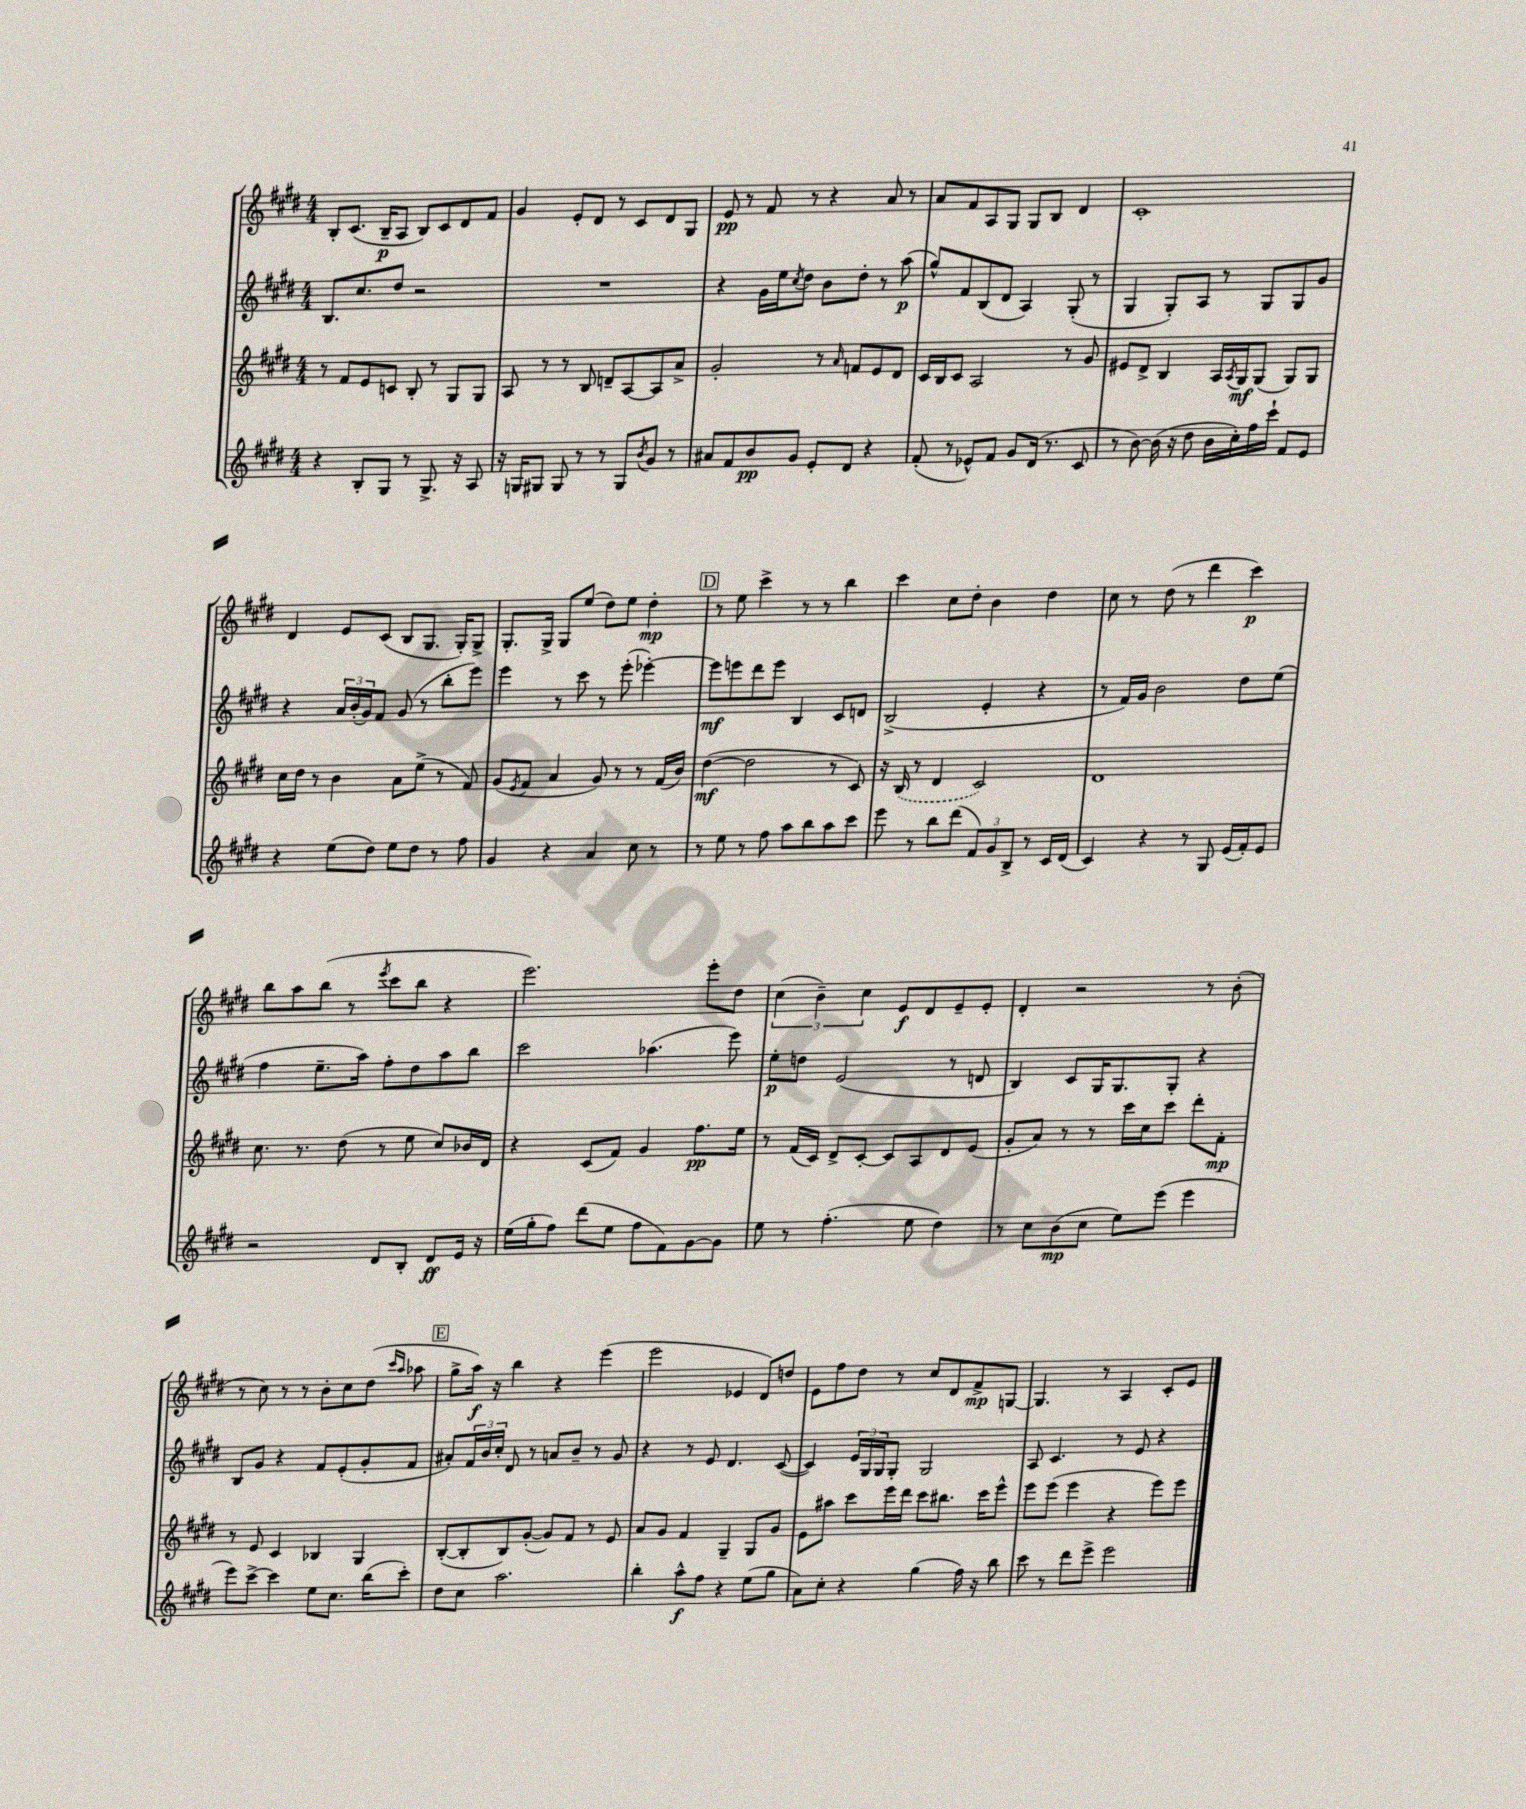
<<
\new StaffGroup <<
\new Staff = "s0" {
    \clef treble \key e \major \numericTimeSignature \time 4/4
    b8-. cis'8.( b16--\p a8 b8) cis'8 dis'8 fis'8 |
    gis'4 e'8-. dis'8 r8 cis'8 dis'8 gis8 |
    e'8\pp r8 fis'8 r8 r4 a'8 r8 |
    a'8 fis'8 a8 gis8 gis8 b8 dis'4 |
    cis'1-. |
    dis'4 e'8 cis'8( b8 gis8. gis16-.) gis8-> |
    gis8.-. gis16-> gis8 e''8( dis''8) e''8 dis''4-.\mp |
    \mark \markup { \box "D" } r8 e''8 cis'''4-> r8 r8 b''4 |
    cis'''4 cis''8 dis''8-. b'4 dis''4 |
    cis''8 r8 dis''8( r8 dis'''4 cis'''4\p) |
    b''8 a''8 b''8( r8 \acciaccatura { e'''8 } cis'''8 b''8 r4 |
    e'''2.) e'''8-. dis''8 |
    \tuplet 3/2 { cis''4( b'4--) cis''4 } e'8\f dis'8 e'8-- e'8-. |
    dis'4-. r2 r8 b'8-.( |
    r8 cis''8) r8 r8 b'8-. cis''8 dis''8( \grace { cis'''16 a''16 } aes''8 |
    \mark \markup { \box "E" } gis''8-> a''16\f) r16 b''4 r4 e'''4( |
    e'''2 ees'4 dis'8) d''8 |
    e'8 fis''8 dis''8 r8 cis''8 dis'8 fis'8->\mp g8~ |
    g4. r8 a4 cis'8-. e'8 \bar "|." |
}
\new Staff = "s1" {
    \clef treble \key e \major \numericTimeSignature \time 4/4
    b8. cis''8. dis''8 r2 |
    R1 |
    r4 gis'16 e''16 \acciaccatura { cis''8 } dis''8 b'8 dis''8-. r8 a''8\p( |
    gis''8-^) fis'8 b8( dis'8 a4) gis8-.( r8 |
    gis4 gis8-.) a8 r8 gis8 gis8 gis'8 |
    r4 \tuplet 3/2 { a'16 b'16-.( gis'16) } fis'8 gis'8( r8 b''8-. e'''8) |
    e'''4 r8 cis'''8 r8 e'''8-.( ees'''4~-.) |
    \mark \markup { \box "D" } ees'''8\mf e'''8 dis'''8 e'''8 b4 cis'8 d'8 |
    b2->( e'4-. r4 |
    r8 fis'16) gis'16 b'2 dis''8 e''8( |
    fis''4 e''8.-- a''16) fis''8-. dis''8 a''8 b''8 |
    cis'''2 aes''4.( e'''8) |
    e''8-.\p d''8 e'2( r8 d'8 |
    b4) cis'8 gis16 gis8. gis8-. r4 |
    b8 gis'8 r4 fis'8 e'8-.( gis'8-. fis'8 |
    \mark \markup { \box "E" } ais'8-.) \tuplet 3/2 { fis'16 b'16 cis''16-. } dis'8 r8 a'8 b'8-- r8 gis'8 |
    r4 r8 e'8 dis'4. cis'8~( |
    cis'4) \tuplet 3/2 { e'16 gis16 gis16 } gis8-. gis2 |
    a8 cis'4. r8 e'8 r4 \bar "|." |
}
\new Staff = "s2" {
    \clef treble \key e \major \numericTimeSignature \time 4/4
    r8 fis'8 e'8 c'8 b8-. r8 gis8 gis8 |
    a8 r8 r8 b8 d'8-- a8~ a8 a'8-> |
    gis'2-. r8 \grace { a'16 } f'8 e'8 dis'8 |
    cis'16 b16 cis'8 a2 r8 gis'8 |
    eis'8 dis'8-> b4 a16 \acciaccatura { a8 } gis16\mf gis8( gis8) gis8 |
    cis''16 dis''16 r8 b'4 a'8 e''8->( r8 fis'8) |
    gis'8( \acciaccatura { e'8 } fis'8 a'4 gis'8) r8 r8 fis'16( b'16) |
    \mark \markup { \box "D" } dis''4~\mf( dis''2 r8 cis'8) |
    r16 \once \slurDashed b16( r8 dis'4 cis'2) |
    dis'1 |
    cis''8. r8. dis''8( r8 e''8 cis''8) bes'16 dis'16 |
    r4 cis'8( fis'8) gis'4 fis''8.\pp e''16 |
    r8 fis'16( cis'16) dis'8-> cis'8~-. cis'8 a8 dis'8 e'8( |
    gis'8-. a'8) r8 r8 cis'''16 cis''16 cis'''8 dis'''8-. fis'8-.\mp |
    r8 e'8 cis'4 bes4 gis4 |
    \mark \markup { \box "E" } b8~-.( b8-. b8) gis'8~-.( gis'8) fis'8 r8 e'8 |
    a'8 gis'8 fis'4 gis4-- gis8 gis'8 |
    e'8 ais''8 cis'''8 e'''16 dis'''16 cis'''8 bis''8. cis'''16 e'''8-^ |
    e'''8 e'''8( e'''4 r4 e'''8) e'''8 \bar "|." |
}
\new Staff = "s3" {
    \clef treble \key e \major \numericTimeSignature \time 4/4
    r4 b8-. gis8 r8 gis8.-> r16 a8 |
    r16 g16 gis8 gis8 r8 r8 gis8 \acciaccatura { b'8 } gis'8 r8 |
    ais'8 fis'8 b'8\pp gis'8 e'8-. dis'8 r4 |
    fis'8-.( r8 ees'8-^) fis'8 gis'8 dis'16( r8. cis'8 |
    r8 b'8~) b'16( r16 dis''8 b'16 cis''16-.) fis''16 cis'''16-! fis'8 e'8 |
    r4 e''8( dis''8) e''8 dis''8 r8 fis''8 |
    gis'4 r4 a'4 cis''8 r8 |
    \mark \markup { \box "D" } r8 e''8 r8 fis''8 a''8 b''8 a''8 cis'''8 |
    e'''8 r8 b''8 dis'''8( \tuplet 3/2 { fis'8) gis'8 b8-> } r8 cis'16 dis'16( |
    cis'4) r4 r8 gis8 e'16( fis'16-.) e'8 |
    r2 dis'8 b8-. dis'8\ff e'16 r16 |
    e''16( gis''16-. fis''8) dis'''8( e''8 fis''8 fis'8) gis'8~ gis'8 |
    e''8 r8 fis''4.-.( e''8 dis''4) |
    r8 cis''8 b'8\mp( cis''8 e''8) e'''8( e'''4 |
    e'''8) cis'''8~-> cis'''4 e''8 cis''8. b''16( cis'''8-.) |
    \mark \markup { \box "E" } dis''8 cis''8 a''2. |
    b''4-. a''8-^\f fis''8 r4 e''8( gis''8 |
    a'8) cis''8-. r4 gis''4( fis''16) r16 b''8 |
    cis'''8 r8 dis'''8 e'''8-> e'''2 \bar "|." |
}
>>
>>
\layout { \context { \Score \remove "Bar_number_engraver" } }
